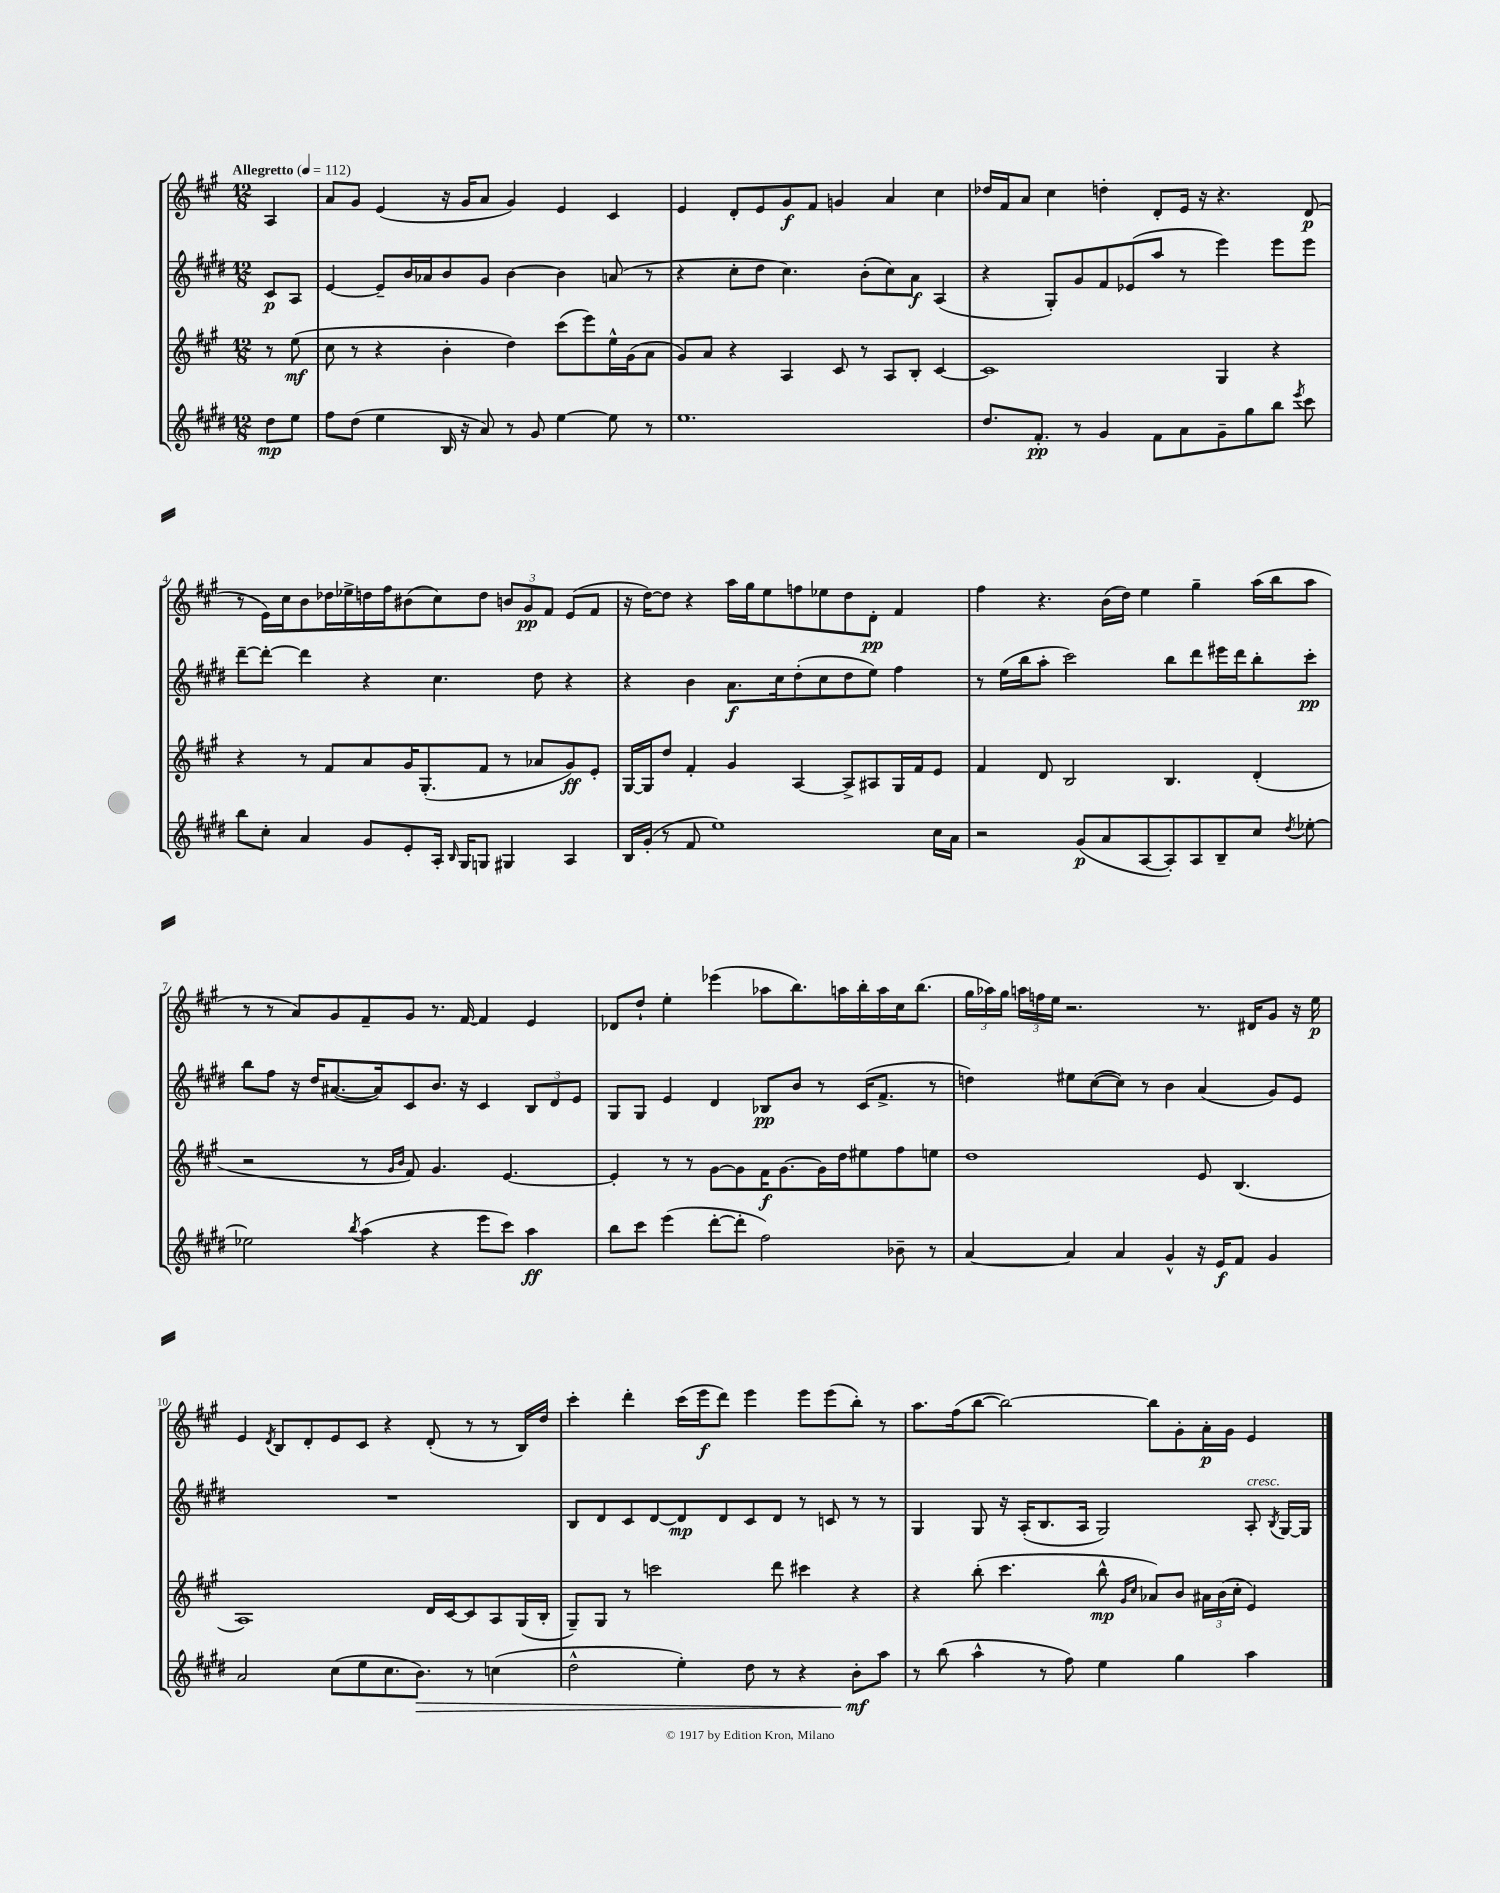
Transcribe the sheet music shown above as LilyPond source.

<<
\new StaffGroup <<
\new Staff = "s0" {
    \clef treble \key a \major \numericTimeSignature \time 12/8 \partial 4 \tempo "Allegretto" 4 = 112
    \autoBeamOff a4 |
    a'8[ gis'8] e'4( r16 gis'16[ a'8] gis'4) e'4 cis'4 |
    e'4 d'8[-. e'8 gis'8\f fis'8] g'4 a'4 cis''4 |
    des''16[ fis'16 a'8] cis''4 d''4-. d'8[-. e'16] r16 r4. d'8\p( |
    r8 e'16[) cis''16 b'8 des''16 ees''16-> d''16 fis''16 bis'8( cis''8) d''8] \tuplet 3/2 { b'8[ gis'8\pp fis'8] } e'8[( fis'8] |
    r16 d''16[~) d''8] r4 a''16[ gis''16 e''8 f''8 ees''8 d''8 d'8]-.\pp fis'4 |
    fis''4 r4. b'16[( d''16]) e''4 gis''4-- a''16[( b''16 a''8] |
    r8 r8 a'8[) gis'8 fis'8-- gis'8] r8. fis'16~ fis'4 e'4 |
    des'8[ d''8]-! e''4-. ees'''4( aes''8[ b''8.) a''16 b''16-. a''16 cis''16 b''8.]( |
    \tuplet 3/2 { gis''16[ aes''16) gis''16] } \tuplet 3/2 { a''16[ f''16 e''16] } r2. r8. dis'16[ gis'8] r16 e''16\p |
    e'4 \acciaccatura { d'8 } b8[ d'8-. e'8 cis'8] r4 d'8-.( r8 r8 b16[) d''16] |
    cis'''4-. d'''4-. cis'''16[( e'''16\f d'''8]) e'''4 e'''8[ e'''8( b''8]-.) r8 |
    a''8.[ fis''16( b''8]~ b''2~) b''8[ gis'8-. a'16-.\p gis'16] e'4 \bar "|." |
}
\new Staff = "s1" {
    \clef treble \key e \major \numericTimeSignature \time 12/8 \partial 4
    \autoBeamOff cis'8[\p a8] |
    e'4~ e'8[-- b'16 aes'16 b'8 gis'8] b'4~ b'4 a'8( r8 |
    r4 cis''8[-. dis''8] cis''4.) b'8[-.( cis''8) a'8]\f a4( |
    r4 gis8[-.) gis'8 fis'8 ees'8( a''8] r8 e'''4) e'''8[ e'''8] |
    dis'''8[~-- dis'''8]~-. dis'''4 r4 cis''4. dis''8 r4 |
    r4 b'4 a'8.[\f cis''16 dis''8-.( cis''8 dis''8 e''8]) fis''4 |
    r8 e''16[( b''16 a''8]-. cis'''2) b''8[ dis'''8 eis'''16 dis'''16 b''8-. cis'''8]-.\pp |
    b''8[ fis''8] r16 dis''16[ ais'8.~( ais'16) cis'8 b'8.] r16 cis'4 \tuplet 3/2 { b8[ dis'8 e'8] } |
    gis8[ gis8] e'4 dis'4 bes8[\pp b'8] r8 cis'16[( fis'8.]-> r8 |
    d''4) eis''8[ cis''8~( cis''8]) r8 b'4 a'4( gis'8[) e'8] |
    R1. |
    b8[ dis'8 cis'8 dis'8~ dis'8\mp dis'8 cis'8 dis'8] r8 c'8 r8 r8 |
    gis4 gis8 r16 a16[-.( b8. a16] gis2) a8-.^\markup { \italic "cresc." } \acciaccatura { b8 } gis16[~ gis16] \bar "|." |
}
\new Staff = "s2" {
    \clef treble \key a \major \numericTimeSignature \time 12/8 \partial 4
    \autoBeamOff r8 e''8\mf( |
    cis''8 r8 r4 b'4-. d''4) cis'''8[( e'''8) e''16-^ gis'16( a'8] |
    gis'8[) a'8] r4 a4 cis'8 r8 a8[ b8]-. cis'4~ |
    cis'1 gis4 r4 |
    r4 r8 fis'8[ a'8 gis'16 gis8.-.( fis'8] r8 aes'8[ gis'8\ff) e'8]-. |
    gis16[~ gis16 d''8] fis'4-. gis'4 a4~ a8[-> ais8 gis16 fis'16 e'8] |
    fis'4 d'8 b2 b4. d'4-.( |
    r2 r8 \grace { gis'16[ b'16] } fis'8) gis'4. e'4.~ |
    e'4-. r8 r8 gis'8[~ gis'8 fis'16\f gis'8.~ gis'16 d''16 eis''8 fis''8 e''8] |
    d''1 e'8 b4.( |
    a1) d'16[ cis'16~ cis'8 a8 gis16( b16]-. |
    gis8[--) gis8] r8 c'''2 d'''8 cis'''4 r4 |
    r4 b''8-.( cis'''4. b''8-^\mp \grace { gis'16[ cis''16] } aes'8[) b'8] \tuplet 3/2 { ais'16[ b'16( cis''16]-. } e'4) \bar "|." |
}
\new Staff = "s3" {
    \clef treble \key e \major \numericTimeSignature \time 12/8 \partial 4
    \autoBeamOff dis''8[\mp e''8] |
    fis''8[ dis''8]( e''4 b16 r16 a'8) r8 gis'8 e''4~ e''8 r8 |
    e''1. |
    dis''8.[ fis'8.]-.\pp r8 gis'4 fis'8[ a'8 gis'8-- gis''8 b''8] \acciaccatura { e'''8 } cis'''8 |
    b''8[ cis''8]-. a'4 gis'8[ e'8-. a16]-. \grace { b16 } gis16[ g8] gis4 a4 |
    b16[ gis'16]-.( r8 fis'8 e''1) cis''16[ a'16] |
    r2 gis'8[\p( a'8 a8~ a8-.) a8 b8-- cis''8] \acciaccatura { dis''8 } ees''8~-. |
    ees''2 \acciaccatura { b''8 } a''4( r4 e'''8[ cis'''8]) a''4\ff |
    b''8[ cis'''8] e'''4( dis'''8[~-. dis'''8]-. fis''2) bes'8-- r8 |
    a'4~ a'4 a'4 gis'4-^ r16 e'16[\f fis'8] gis'4 |
    a'2 cis''8[( e''8 cis''8. b'8.]\>) r8 c''4( |
    dis''2-^ e''4-.) dis''8 r8 r4 b'8[-.\mf\! a''8] |
    r8 b''8( a''4-^ r8 fis''8) e''4 gis''4 a''4 \bar "|." |
}
>>
>>
